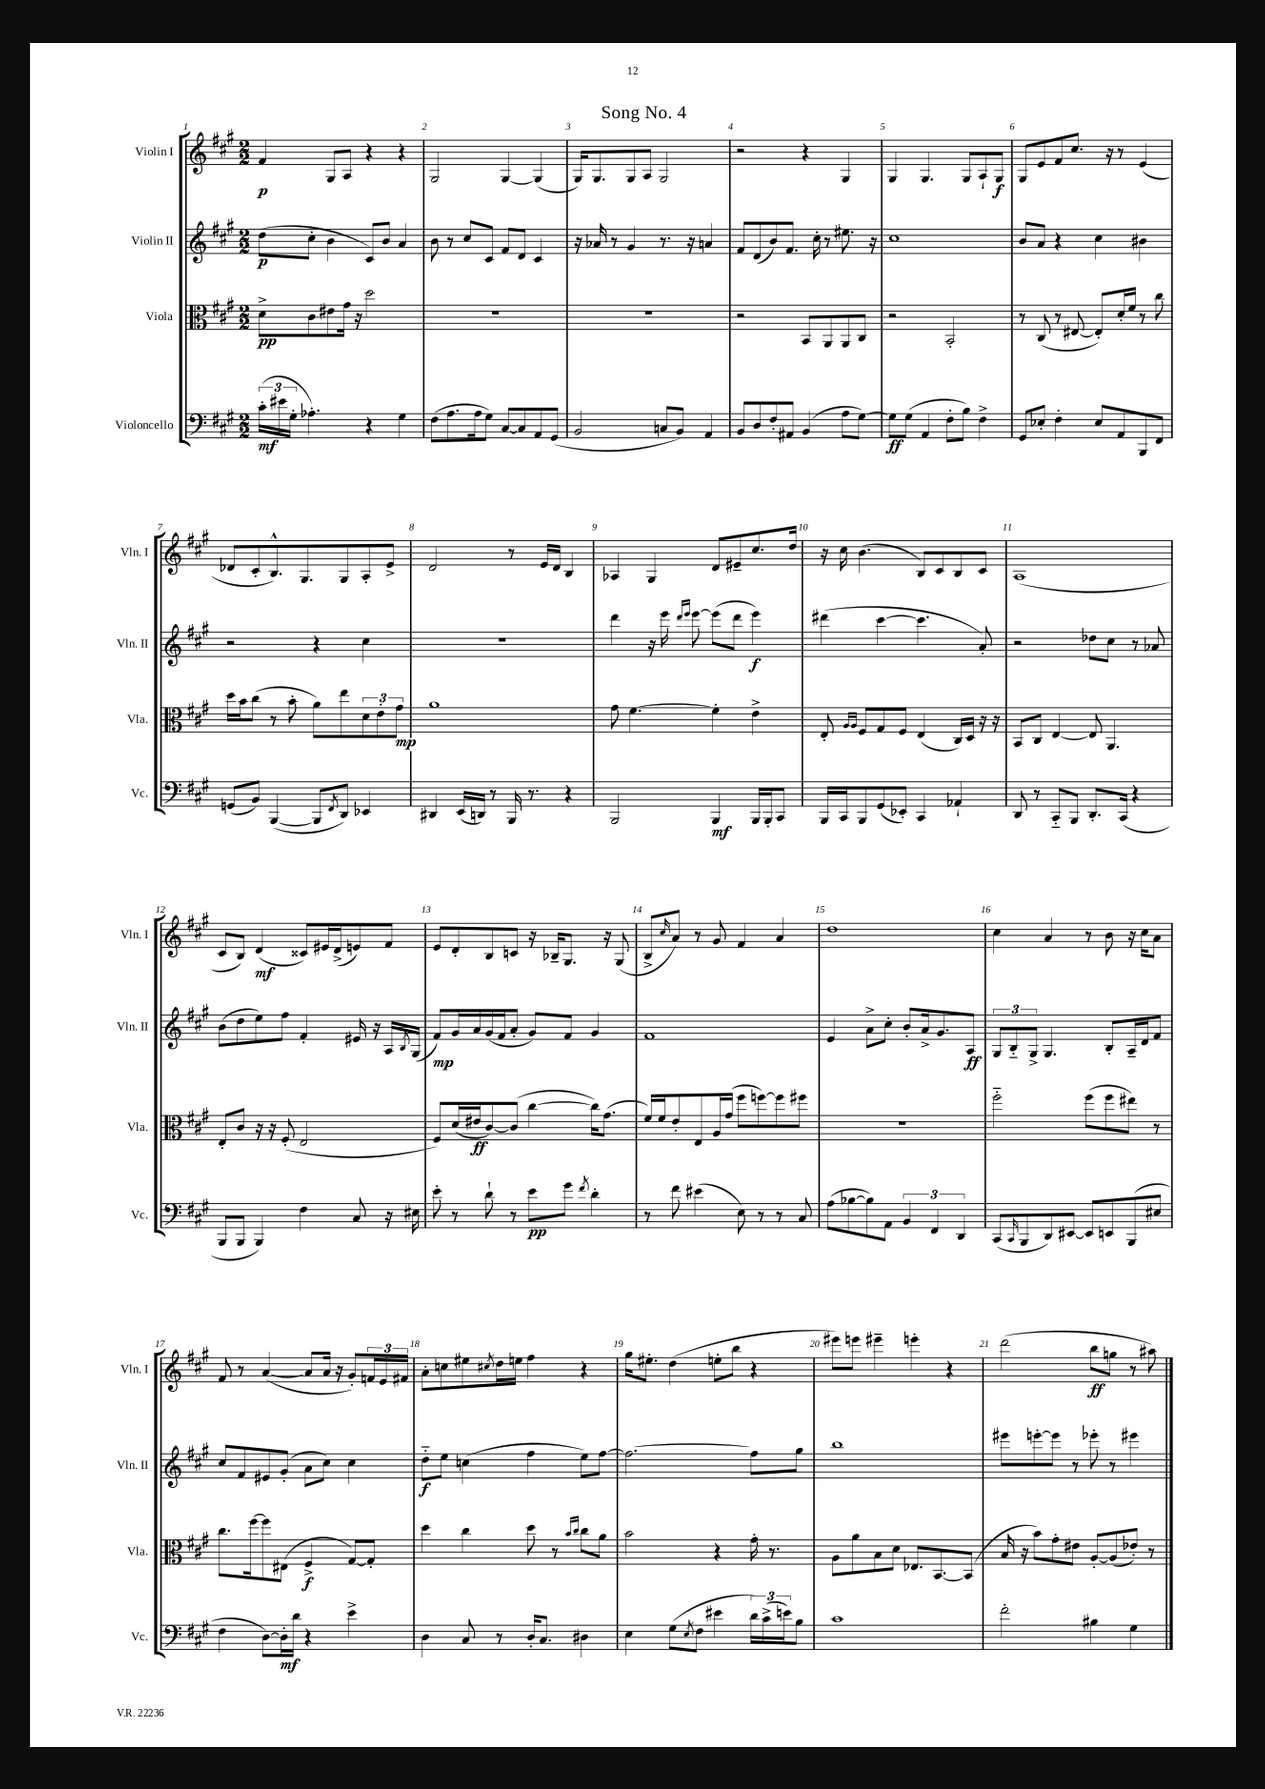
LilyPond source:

\header { title = "Song No. 4" }
<<
\new StaffGroup <<
\new Staff = "s0" \with { instrumentName = "Violin I" shortInstrumentName = "Vln. I" } {
    \clef treble \key a \major \numericTimeSignature \time 2/2
    fis'4\p gis8 a8 r4 r4 |
    gis2 gis4~ gis4( |
    gis16) gis8. gis8 a8 gis2 |
    r2 r4 gis4 |
    gis4 gis4. gis8 a8-! gis8\f |
    gis8 e'8 fis'8 cis''8. r16 r8 e'4( |
    des'8 cis'8-. b8.-^) gis8. gis8 a8-. e'8-> |
    d'2 r8 e'16 d'16 b4 |
    aes4 gis4 d'8 eis'8-- cis''8. d''16 |
    r16 cis''16 b'4.( b8) cis'8 b8 cis'8 |
    a1( |
    cis'8 b8) d'4\mf( cisis'8) eis'16 d'16->( e'8) fis'8 |
    e'8 d'8-. b8 c'8 r16 bes16-- gis8. r16 gis8( |
    b8-> \grace { cis''16 } a'8) r8 gis'8 fis'4 a'4 |
    d''1 |
    cis''4 a'4 r8 b'8 r16 cis''16 a'8 |
    fis'8 r8 a'4~( a'8 a'16 r16 gis'8-.) \tuplet 3/2 { f'16 e'16 fis'16 } |
    a'8-. c''8 eis''8 \acciaccatura { cis''8 } d''16 e''16 fis''4 r4 |
    gis''16 eis''8.-. d''4( e''8-. b''8 r4 |
    eis'''8) e'''8 eis'''4-- e'''4-. r4 |
    d'''2( b''8\ff g''8 r8 ais''8) \bar "|." |
}
\new Staff = "s1" \with { instrumentName = "Violin II" shortInstrumentName = "Vln. II" } {
    \clef treble \key a \major \numericTimeSignature \time 2/2
    d''8\p( cis''8-. b'4 cis'8) b'8 a'4 |
    b'8 r8 cis''8 cis'8 fis'8 d'8 cis'4 |
    r16 aes'16 r8 gis'4 r8. r16 a'4 |
    fis'8 d'8( b'8) fis'8. cis''16-. r8 eis''8. r16 |
    cis''1 |
    b'8 a'8 r4 cis''4 bis'4 |
    r2 r4 cis''4 |
    R1 |
    d'''4 r16 e'''16 \grace { d'''16 e'''16 } e'''8~ e'''8( d'''8 e'''4\f) |
    dis'''4( cis'''4~ cis'''4. a'8-.) |
    r2 des''8 cis''8 r8 aes'8 |
    b'8( d''8 e''8) fis''8 fis'4-. eis'16 r16 a16 \acciaccatura { b8 } gis16( |
    fis'8\mp) gis'16 a'16 gis'16( fis'16 a'8-. gis'8) fis'8 gis'4 |
    fis'1 |
    e'4 a'8-> cis''8-. b'8-. a'16-> gis'8. a8\ff |
    \tuplet 3/2 { gis8 b8-_ gis8-> } gis4. b8-. a16-- d'16 fis'8 |
    cis''8 fis'8 eis'8 gis'8-.( a'8 cis''8) cis''4 |
    d''8-_\f e''8 c''4( fis''4 e''8) fis''8~ |
    fis''2.~ fis''8 gis''8 |
    b''1 |
    eis'''8 e'''8~-. e'''8 r8 ees'''8-. r8 eis'''4 \bar "|." |
}
\new Staff = "s2" \with { instrumentName = "Viola" shortInstrumentName = "Vla." } {
    \clef alto \key a \major \numericTimeSignature \time 2/2
    d'8->\pp cis'8 eis'8 gis'16 r16 d''2 |
    R1 |
    R1 |
    r2 b,8 a,8 a,8 cis8 |
    r2 b,2-. |
    r8 cis8( r8 eis8~ eis8-.) d'16-. fis'16 r8 cis''8 |
    d''16 b'16 cis''8( r8 b'8-. a'8) e''8 \tuplet 3/2 { d'8 e'8-. gis'8\mp } |
    a'1 |
    gis'8 fis'4.~ fis'4-. e'4-> |
    e8-. \grace { a16 a16 } fis8 gis8 fis8 e4( cis16) d16 r16 r16 |
    b,8 cis8 e4~ e8 a,4. |
    e8-. cis'8 r16 r16 fis8-.( e2 |
    fis8) d'16( eis'16\ff cis'8~) cis'8( cis''4~ cis''16) gis'8.( |
    fis'16) fis'16 e'8-. e8 a16 gis'16( fis''8 f''8~) f''8 fis''8 |
    r1 |
    fis''2-_ fis''8( fis''8 eis''8) r8 |
    cis''8. fis''16~ fis''8 eis8( fis4->\f gis8~) gis8-. |
    d''4 cis''4 d''8 r8 \grace { b'16 cis''16 } cis''8 a'8 |
    b'2 r4 gis'16-. r8. |
    a8 a'8 b8 d'8 ees8. b,8.~ b,8( |
    b16 r16 b'8) gis'8-. eis'8 a8~-. a8( ees'8-.) r8 \bar "|." |
}
\new Staff = "s3" \with { instrumentName = "Violoncello" shortInstrumentName = "Vc." } {
    \clef bass \key a \major \numericTimeSignature \time 2/2
    \tuplet 3/2 { cis'16-.\mf( eis'16 gis16-. } aes4.-.) r4 gis4 |
    fis8( a8. a16 gis8) cis8~ cis8 a,8 gis,8( |
    b,2 c8 b,8) a,4 |
    b,8 d8 fis8-. ais,8 b,4( a8 gis8~) |
    gis8\ff gis8( a,4 fis8-. b8) fis4-> |
    gis,8 ees8-. fis4-. ees8 a,8 b,,8 fis,8 |
    g,8( b,8) b,,4~( b,,8 \acciaccatura { fis,8 } d,8) ees,4 |
    dis,4 e,16( d,16) r8 b,,16 r8. r4 |
    b,,2 b,,4\mf b,,16 b,,16-. cis,8 |
    b,,16 cis,16 b,,8 gis,8( ees,8-.) cis,4 aes,4-! |
    d,8 r8 cis,8-_ b,,8 d,8.-. cis,16( r4 |
    b,,8 b,,8 b,,4) fis4 cis8 r16 eis16 |
    e'8-. r8 d'8-! r8 e'8\pp gis'8 \acciaccatura { fis'8 } d'4-. |
    r8 fis'8 eis'4( e8) r8 r8 cis8 |
    a8( bes8~ bes8) a,8 \tuplet 3/2 { b,4 fis,4 d,4 } |
    cis,8( \grace { cis,16 } b,,8 d,8) eis,8~ eis,8 e,8 b,,8( eis8 |
    fis4 d8~) d16-.\mf d'16 r4 e'4-> |
    d4 cis8 r8 d16-. cis8. dis4 |
    e4 gis8( \acciaccatura { e8 } fis8 eis'4 \tuplet 3/2 { d'16) cis'16->( e'16) } b8 |
    cis'1 |
    fis'2-. bis4 gis4 \bar "|." |
}
>>
>>
\layout { \context { \Score \override BarNumber.break-visibility = ##(#f #t #t) barNumberVisibility = #all-bar-numbers-visible } }
